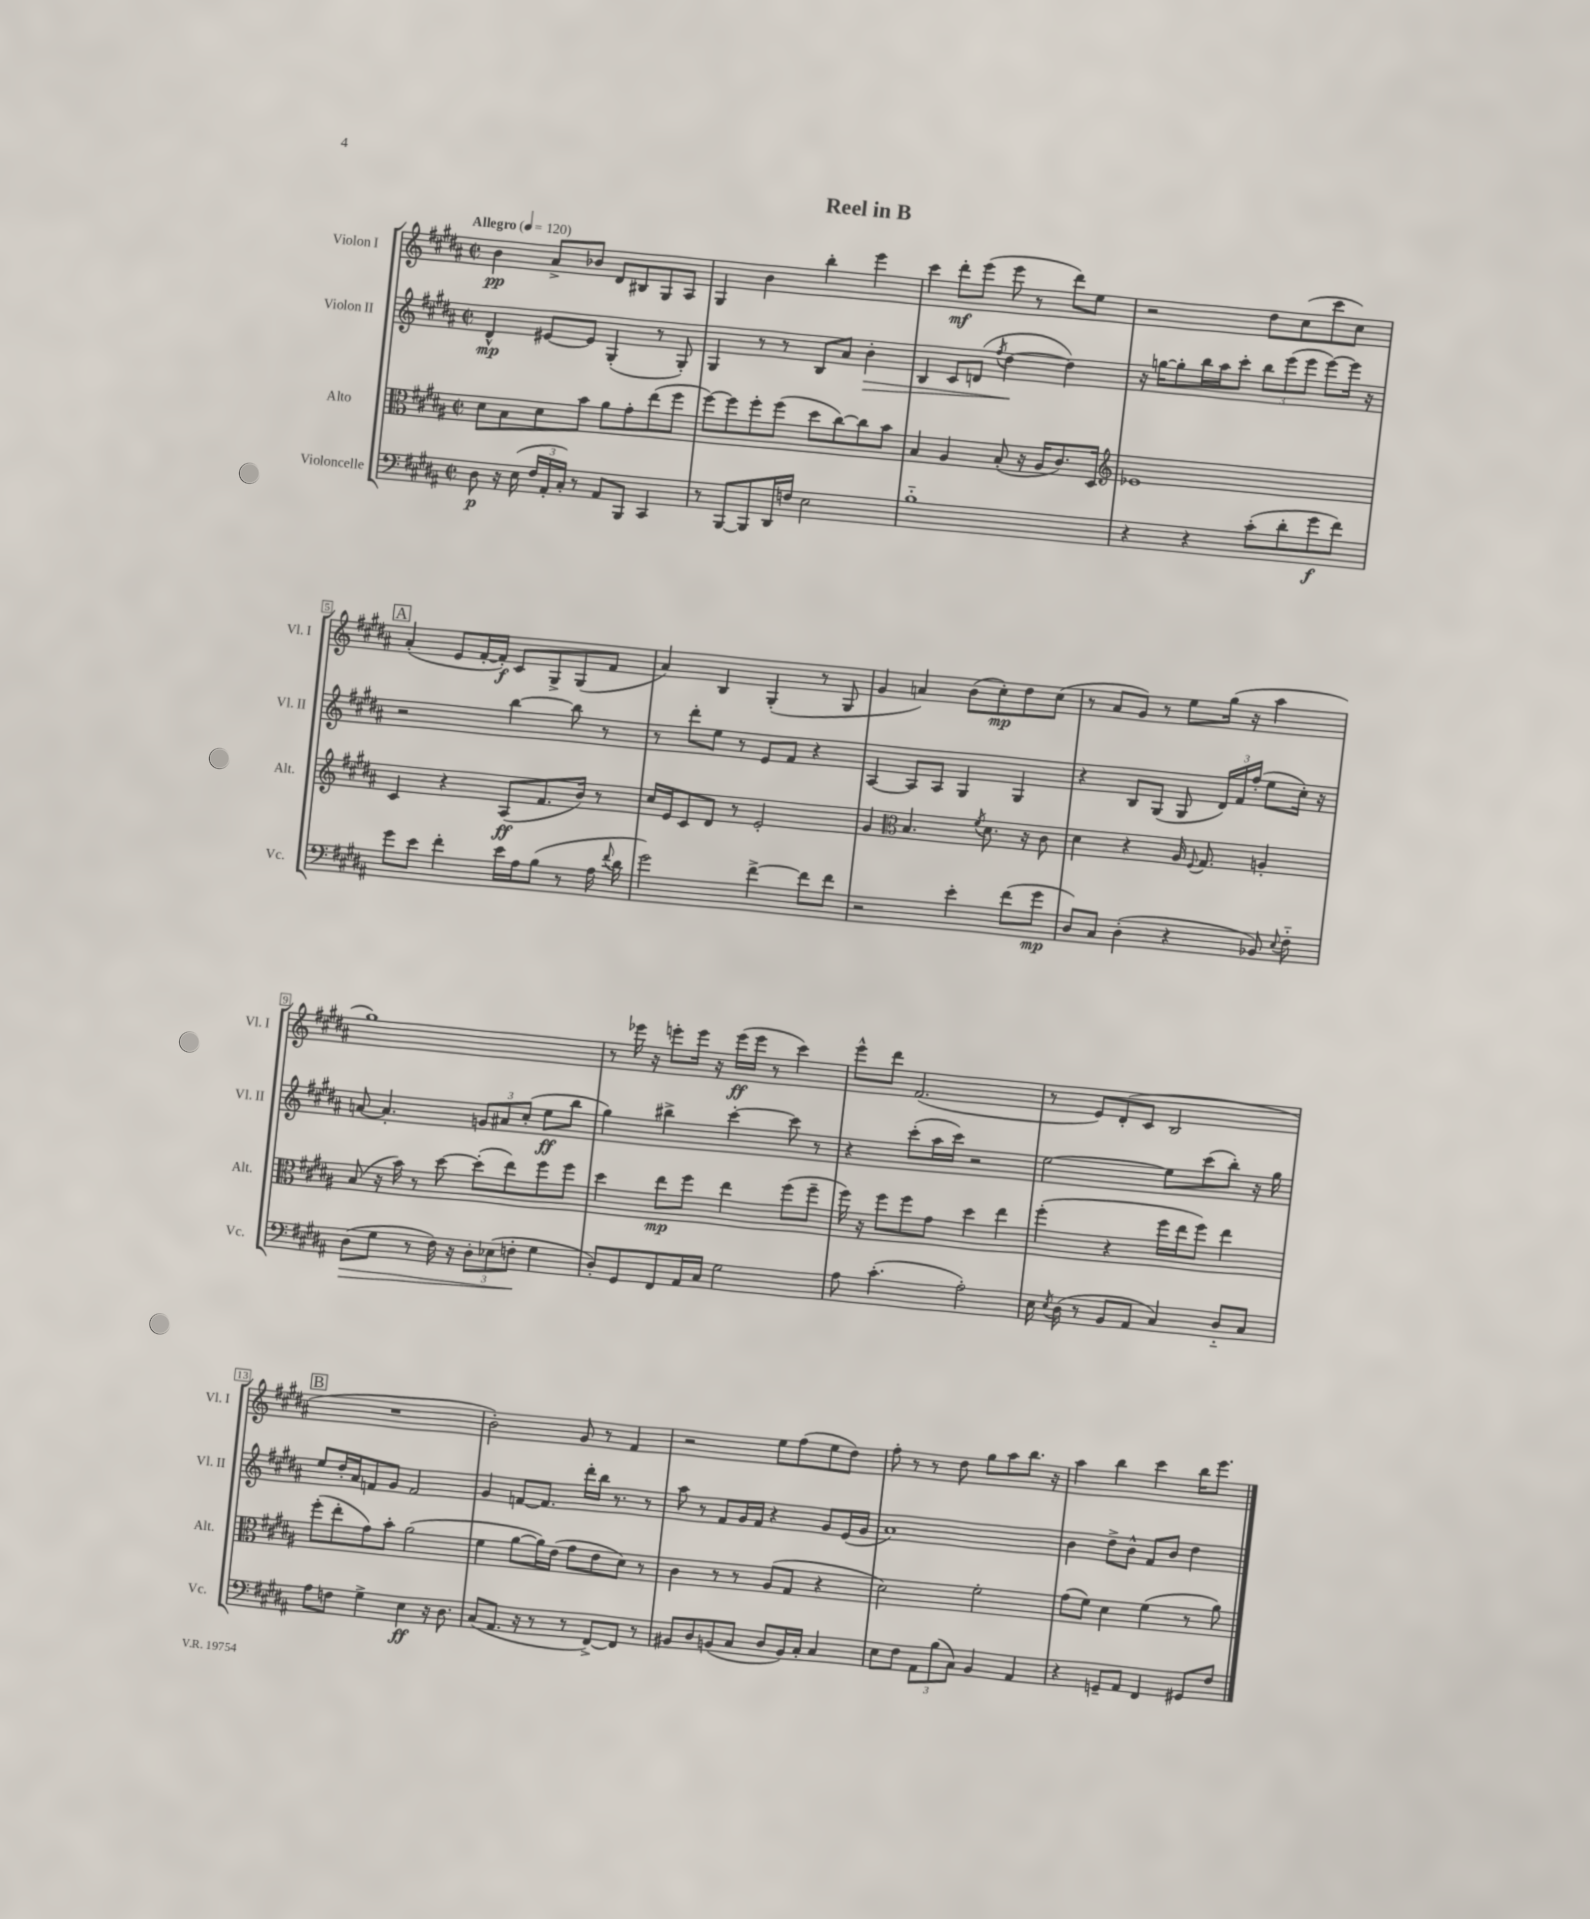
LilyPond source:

\header { title = "Reel in B" }
<<
\new StaffGroup <<
\new Staff = "s0" \with { instrumentName = "Violon I" shortInstrumentName = "Vl. I" } {
    \clef treble \key b \major \defaultTimeSignature \time 2/2 \tempo "Allegro" 4 = 120
    \autoBeamOff b'4\pp ais'8[-> bes'8] dis'8[ bis8 gis8 ais8] |
    gis4 b'4 b''4-. e'''4 |
    cis'''4 dis'''8[-.\mf e'''8]( e'''8 r8 dis'''8[) e''8] |
    r2 dis''8[ cis''8( cis'''8 cis''8]) |
    \mark \markup { \box "A" } ais'4-.( e'8[ fis'16~-. fis'16]-.\f) cis'8[ gis8-> gis8( fis'8] |
    ais'4) b4 gis4-.( r8 gis8 |
    gis'4 a'4) b'8[( cis''8-.\mp) dis''8 cis''8]( |
    r8 ais'8[ gis'8]) r8 e''8[ gis''16]( r16 ais''4 |
    gis''1) |
    r8 ees'''16 r16 e'''8[-. e'''16] r16 e'''16[\ff( e'''16] r8 cis'''4) |
    e'''8[-^ dis'''8] fis'2.( |
    r8 e'8[) dis'8-.( cis'8] b2 |
    \mark \markup { \box "B" } R1 |
    b'2-.) gis'8 r8 fis'4 |
    r2 e''8[ fis''8( e''8 dis''8]) |
    fis''8-. r8 r8 dis''8 gis''8[ ais''8 b''8.] r16 |
    ais''4 b''4 cis'''4 b''16[ e'''8.] \bar "|." |
}
\new Staff = "s1" \with { instrumentName = "Violon II" shortInstrumentName = "Vl. II" } {
    \clef treble \key b \major \defaultTimeSignature \time 2/2
    \autoBeamOff dis'4-^\mp eis'8[~ eis'8] gis4-.( r8 gis8-.) |
    gis4 r8 r8 b8[ ais'8] b'4-.\> |
    b4 cis'8[ d'8]( \acciaccatura { fis''8 } dis''4~\! dis''4) |
    r16 g''16[~ g''8-. b''16 ais''16 cis'''8]-. \tuplet 3/2 { b''8[ e'''8( e'''8] } e'''8[~) e'''16] r16 |
    \mark \markup { \box "A" } r2 b''4~ b''8 r8 |
    r8 dis'''8[-. e''8] r8 e'8[ fis'8] r4 |
    ais4~ ais8[ ais8] gis4 gis4 |
    r4 b8[ gis8]( gis8 \tuplet 3/2 { dis'16[) fis'16 fis''16]-.( } e''8[ cis''16]-.) r16 |
    a'8~ a'4.-. \tuplet 3/2 { g'8[ ais'8 cis''8]-.( } e''8[\ff b''8] |
    gis''4) bis''4-> cis'''4~-. cis'''8 r8 |
    r4 cis'''8[-.( ais''16 cis'''16]) r2 |
    e''2~ e''8[ cis'''8( b''8]-.) r16 gis''16 |
    \mark \markup { \box "B" } e''8[ dis''16-. ais'16 f'8 gis'8] f'2 |
    gis'4 f'8[~ f'8.] dis'''16[-. b''16] r8. r8 |
    ais''8 r8 fis'8[ gis'16 fis'16] r4 gis'8[ e'16( gis'16] |
    ais'1) |
    b'4 dis''8[-> b'8]-^ fis'8[ b'8] dis''4 \bar "|." |
}
\new Staff = "s2" \with { instrumentName = "Alto" shortInstrumentName = "Alt." } {
    \clef alto \key b \major \defaultTimeSignature \time 2/2
    \autoBeamOff dis'8[ b8 dis'8 b'8] ais'8[ gis'8-. e''8( fis''8] |
    fis''8[~) fis''8 fis''8-. fis''8]( dis''8[ cis''8~) cis''8 b'8] |
    b4 ais4 b8-.( r16 ais16[ cis'8.) dis16] |
    \clef treble ees'1 |
    \mark \markup { \box "A" } cis'4 r4 ais8[\ff( fis'8. b'16]) r8 |
    cis''16[ e'16 cis'8 dis'8] r8 e'2-. |
    gis'4 \clef alto b4. \acciaccatura { fis'8 } dis'8. r16 cis'8 |
    dis'4 r4 ais16 \appoggiatura { fis8 } gis8. a4-. |
    b8( r16 b'16) r8 dis''8~ dis''8[-.( e''8) fis''8 fis''8] |
    dis''4 e''8[\mp fis''8] e''4 fis''8[( fis''8]-- |
    fis''16) r16 fis''8[ fis''8 gis'8] dis''4 e''4 |
    fis''4-.( r4 fis''16[ e''16 fis''8]) e''4 |
    \mark \markup { \box "B" } fis''8[-.( e''8-. gis'8) b'8]-. ais'2( |
    fis'4 ais'8[~ ais'16) e'16]( gis'8[ e'8 dis'8]) r8 |
    cis'4 r8 r8 ais8[( gis8] r4 |
    dis'2) fis'2-. |
    gis'8[( fis'8]) dis'4 fis'4( r8 ais'8) \bar "|." |
}
\new Staff = "s3" \with { instrumentName = "Violoncelle" shortInstrumentName = "Vc." } {
    \clef bass \key b \major \defaultTimeSignature \time 2/2
    \autoBeamOff dis8\p r16 e16( \tuplet 3/2 { fis16[ ais,16-. cis16]-.) } r8 ais,8[ b,,8] cis,4 |
    r8 b,,8[~ b,,8 dis,16 f16] e2 |
    b1-_ |
    r4 r4 cis'8[-.( dis'8-. gis'8\f fis'8]) |
    \mark \markup { \box "A" } gis'8[ e'8] fis'4-. e'16[ ais16 b8]( r8 ais16 \appoggiatura { fis'8 } dis'16 |
    gis'2) fis'4~-> fis'8[ fis'8] |
    r2 e'4-. fis'8[( gis'8]\mp |
    dis8[) cis8] dis4-.( r4 bes,8) \appoggiatura { e8 } fis8-_ |
    dis8[\>( gis8] r8 fis16) r16 \tuplet 3/2 { dis8[-. ees8( f8]-.\! } gis4 |
    dis8[-.) gis,8 fis,8 ais,16 cis16] gis2 |
    ais8 cis'4.-.( ais2-.) |
    e16 \acciaccatura { e8 } dis16( r8 b,8[ ais,8] cis4) dis8[-_ cis8] |
    \mark \markup { \box "B" } ais8[ f8] gis4-> e4\ff r16 dis8. |
    cis8[( ais,8.] r16 r8 r8 fis,8[~->) fis,8] r8 |
    bis,8[ dis8 b,8( cis8] dis8[ b,16) cis16]-. cis4 |
    e8[ fis8] \tuplet 3/2 { ais,8[ b8( cis8]) } b,4 ais,4 |
    r4 g,8[-- ais,8] fis,4 gis,8[ fis8] \bar "|." |
}
>>
>>
\layout { \context { \Score \override BarNumber.stencil = #(make-stencil-boxer 0.1 0.3 ly:text-interface::print) } }
